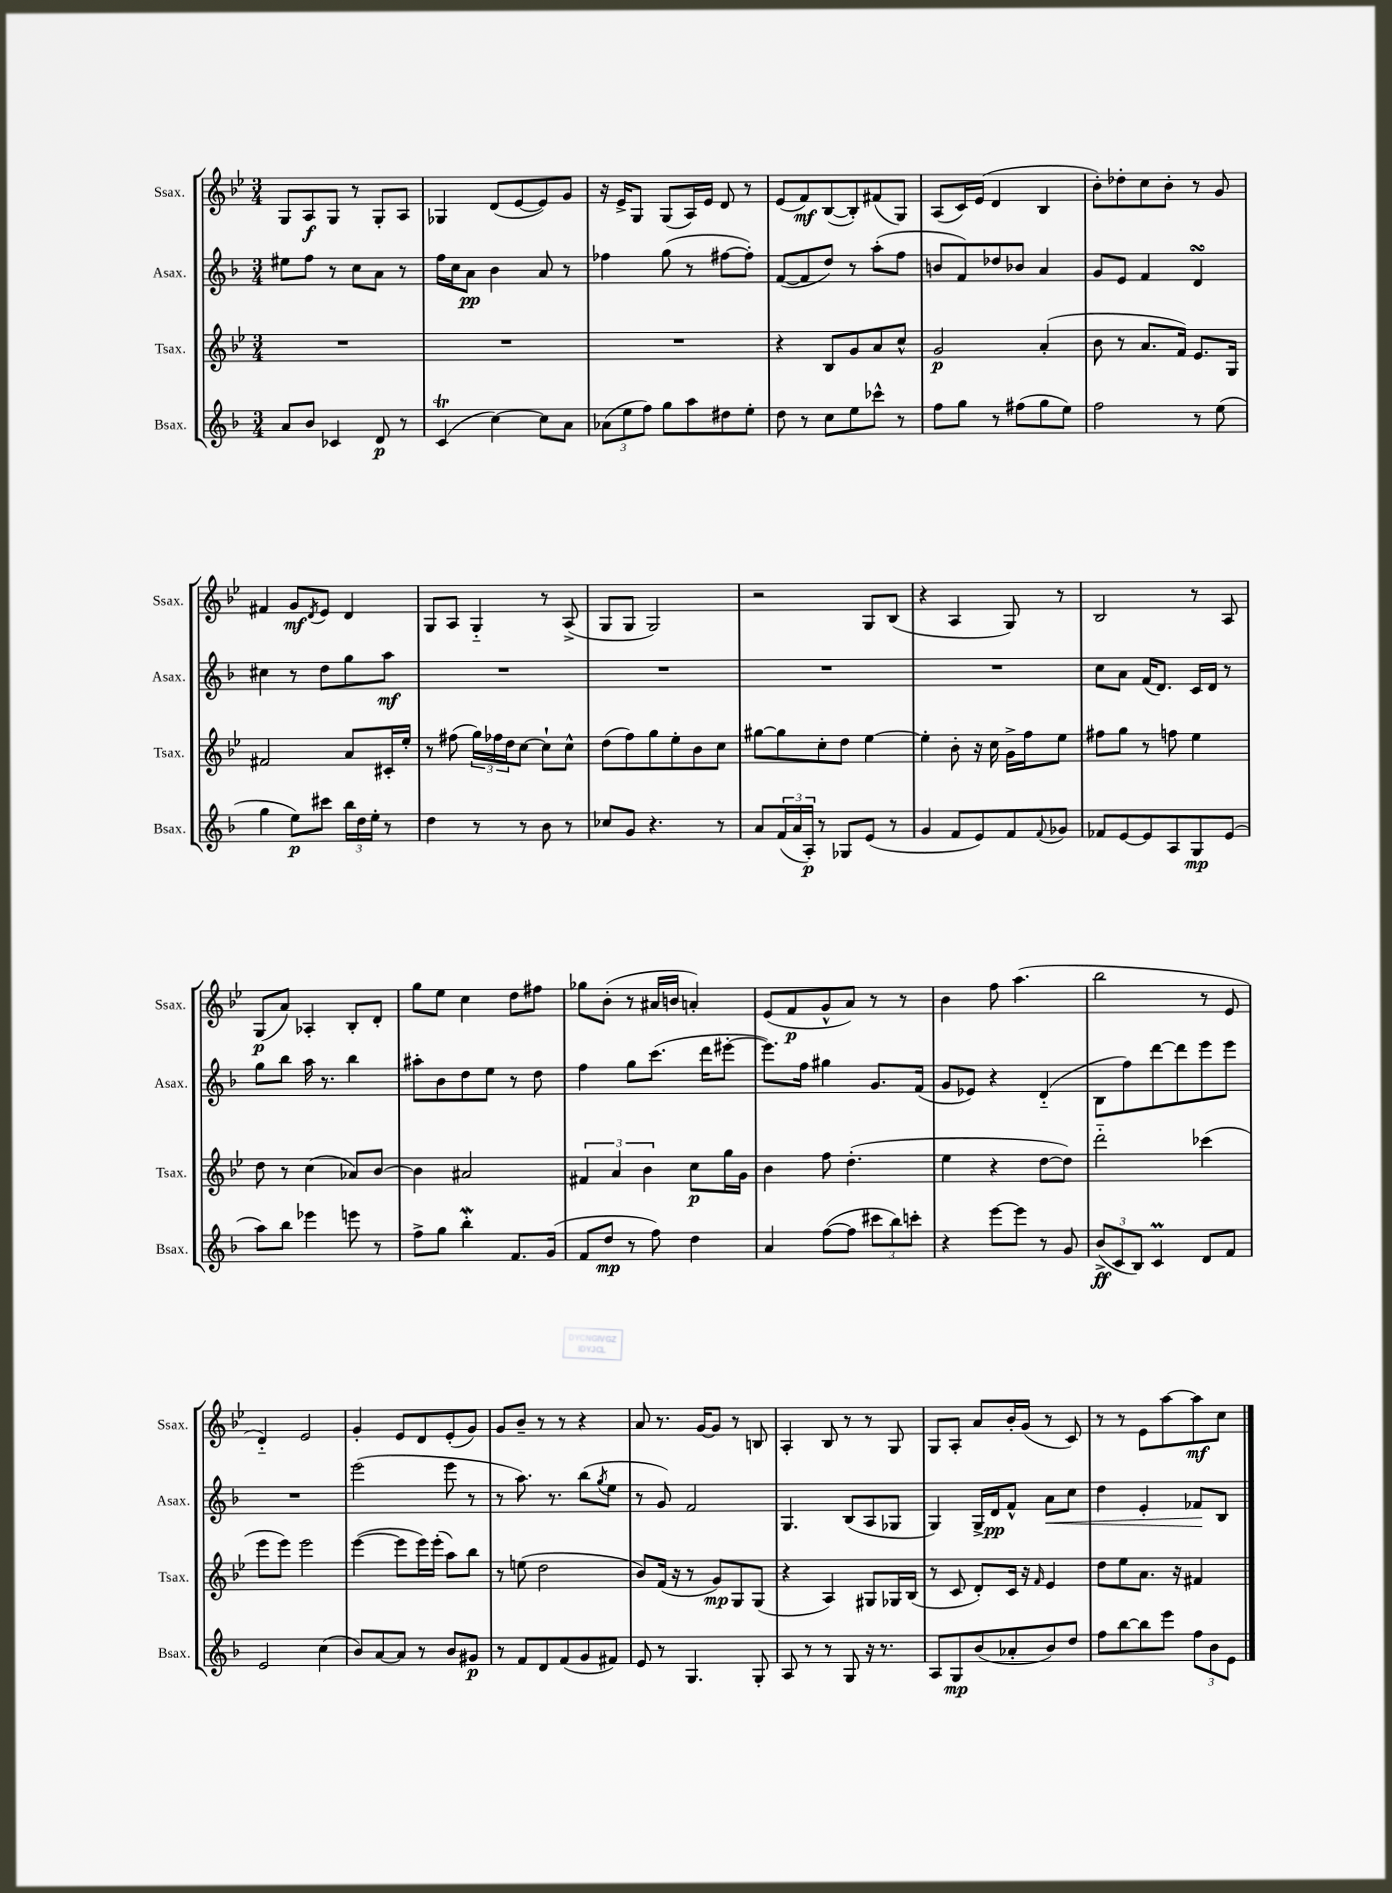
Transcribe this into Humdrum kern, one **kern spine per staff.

**kern	**kern	**kern	**kern
*staff4	*staff3	*staff2	*staff1
*clefG2	*clefG2	*clefG2	*clefG2
*k[b-]	*k[b-e-]	*k[b-]	*k[b-e-]
*M3/4	*M3/4	*M3/4	*M3/4
8a	2.r	8ee#	8G
8b-	.	8ff	8A
4c-	.	8r	8G
.	.	8cc	8r
8d	.	8a	8G'
8r	.	8r	8A
=	=	=	=
(4c	2.r	16ff	4G-
.	.	16cc	.
.	.	8a	.
[4cc)	.	4b-	(8d
.	.	.	[8e-
8cc]	.	8a	8e-])
8a	.	8r	8g
=	=	=	=
(12a-	2.r	4ff-	16r
.	.	.	16e-^
12ee	.	.	.
.	.	.	8G
12ff)	.	.	.
8gg	.	(8gg	(8G
8aa	.	8r	16A)
.	.	.	16e-
8dd#	.	[8ff#	8d
8ee'	.	8ff#'])	8r
=	=	=	=
8dd	4r	([8f	(8e-
8r	.	8f]	8f)
8cc	8B-	8dd)	([8B-
8ee	8g	8r	8B-'])
8ccc-^^	8a	(8aa'	(8f#
8r	8cc^^	8ff	8G)
=	=	=	=
8ff	2g	8b	(8A
8gg	.	8f)	16c)
.	.	.	(16e-
8r	.	8dd-	4d
(8ff#	.	8b-	.
8gg	(4a'	4a	4B-
8ee)	.	.	.
=	=	=	=
2ff	8b-	8g	8b-')
.	8r	8e	8dd-'
.	8.a	4f	8cc
.	.	.	8b-'
.	16f)	.	.
8r	8.e-	4d	8r
(8ee	.	.	8g
.	16G	.	.
=	=	=	=
4gg	2f#	4cc#	4f#
8ee)	.	8r	8g
.	.	.	8qd
8ccc#	.	8dd	8e-
24bb-	8a	8gg	4d
24dd	.	.	.
24ee'	.	.	.
8r	16c#'	8aa	.
.	16ee-'	.	.
=	=	=	=
4dd	8r	2.r	8G
.	(8ff#	.	8A
8r	24gg)	.	4G'~
.	24ff-	.	.
.	24dd	.	.
8r	[8cc	.	.
8b-	8cc`]	.	8r
8r	8cc^^	.	(8A^
=	=	=	=
8cc-	(8dd	2.r	8G
8g	8ff)	.	8G
4.r	8gg	.	2G)
.	8ee-'	.	.
.	8b-	.	.
8r	8cc	.	.
=	=	=	=
8a	[8gg#	2.r	2r
(24f	8gg#]	.	.
24a	.	.	.
24A')	.	.	.
8r	8cc'	.	.
8G-	8dd	.	.
(8e	[4ee-	.	8G
8r	.	.	(8B-
=	=	=	=
4g	4ee-']	2.r	4r
8f	8b-'	.	4A
8e)	16r	.	.
.	16cc	.	.
8f	16g^	.	8G)
.	16ff	.	.
8qqf	.	.	.
8g-	8ee-	.	8r
=	=	=	=
8f-	8ff#	8cc	2B-
[8e	8gg	8a	.
8e]	8r	(16f	.
.	.	8.d)	.
8A	8ff	.	.
8G	4ee-	16c	8r
.	.	16d	.
(8e	.	8r	8A
=	=	=	=
8aa)	8dd	8gg	(8G
8bb-	8r	8bb-	8a)
4eee-	(4cc	16aa	4A-'
.	.	8.r	.
8eee	8a-)	4bb-	8B-'
8r	[8b-	.	8d'
=	=	=	=
8ff^	4b-]	8aa#'	8gg
8gg	.	8b-	8ee-
4bb-'	2a#	8dd	4cc
.	.	8ee	.
8.f	.	8r	8dd
.	.	8dd	8ff#
(16g	.	.	.
=	=	=	=
8f	6f#	4ff	8gg-
8dd	.	.	(8b-'
.	6a	.	.
8r	.	8gg	8r
.	6b-	.	.
8ff)	.	(8.ccc	16a#
.	.	.	16b
4dd	8cc	.	4a')
.	.	16ddd	.
.	16gg	[8eee#'	.
.	16g	.	.
=	=	=	=
4a	4b-	8.eee#])	(8e-
.	.	.	8f
.	.	16ff	.
([8ff	8ff	4gg#	8g^^
8ff]	(4.dd'	.	8a)
12ccc#	.	8.g	8r
12bb-)	.	.	.
.	.	.	8r
12ccc'	.	.	.
.	.	(16f	.
=	=	=	=
4r	4ee-	8g	4b-
.	.	8e-)	.
[8eee	4r	4r	8ff
8eee]	.	.	(4.aa
8r	[8dd	(4d'~	.
8g	8dd])	.	.
=	=	=	=
(12b-^	2ddd'~	8B-	2bb-
12c	.	.	.
.	.	8ff)	.
12B-)	.	.	.
4c	.	[8ddd	.
.	.	8ddd]	.
8d	(4ccc-	8eee	8r
8f	.	8eee	8e-
=	=	=	=
2e	8eee-	2.r	4d'~)
.	8eee-)	.	.
.	2eee-	.	2e-
(4cc	.	.	.
=	=	=	=
8b-)	([4eee-	(2eee	4g'
[8a	.	.	.
8a]	8eee-]	.	8e-
8r	16eee-)	.	8d
.	(16eee-'	.	.
8b-	8aa)	8eee	(8e-'
8g#	8bb-	8r	8g)
=	=	=	=
8r	8r	8r	8g
8f	(8ee	8.aa)	8b-~
8d	2dd	.	8r
.	.	8.r	.
(8f	.	.	8r
8g	.	(8bb-	4r
.	.	8qgg	.
8f#)	.	8ee	.
=	=	=	=
8e	8b-)	8r	8a
8r	(16f	8g)	8.r
.	16r	.	.
4.G	8r	2f	.
.	.	.	[16g
.	8g)	.	8g]
.	8G	.	8r
8G'	(8G	.	8B
=	=	=	=
8A	4r	4.G	4A'
8r	.	.	.
8r	4A)	.	8B-
8G	.	(8B-	8r
16r	8G#	8A	8r
8.r	.	.	.
.	16G-	8G-	8G
.	(16B-	.	.
=	=	=	=
8A	8r	4G)	8G
8G	8c	.	8A'
(8b-	8d')	16G^	8a
.	.	16d	.
8a-'	16c	8f^^	16b-'
.	16r	.	(16g
.	16qqf	.	.
8b-)	4e-	8a	8r
8dd	.	8cc	8c)
=	=	=	=
8ff	8dd	4dd	8r
[8bb-	8ee-	.	8r
8bb-]	8.a	4e'	8e-
8eee	.	.	[8aa
.	16r	.	.
12ff	4f#	8f-	8aa]
12b-	.	.	.
.	.	8B-	8cc
12e	.	.	.
==	==	==	==
*-	*-	*-	*-
